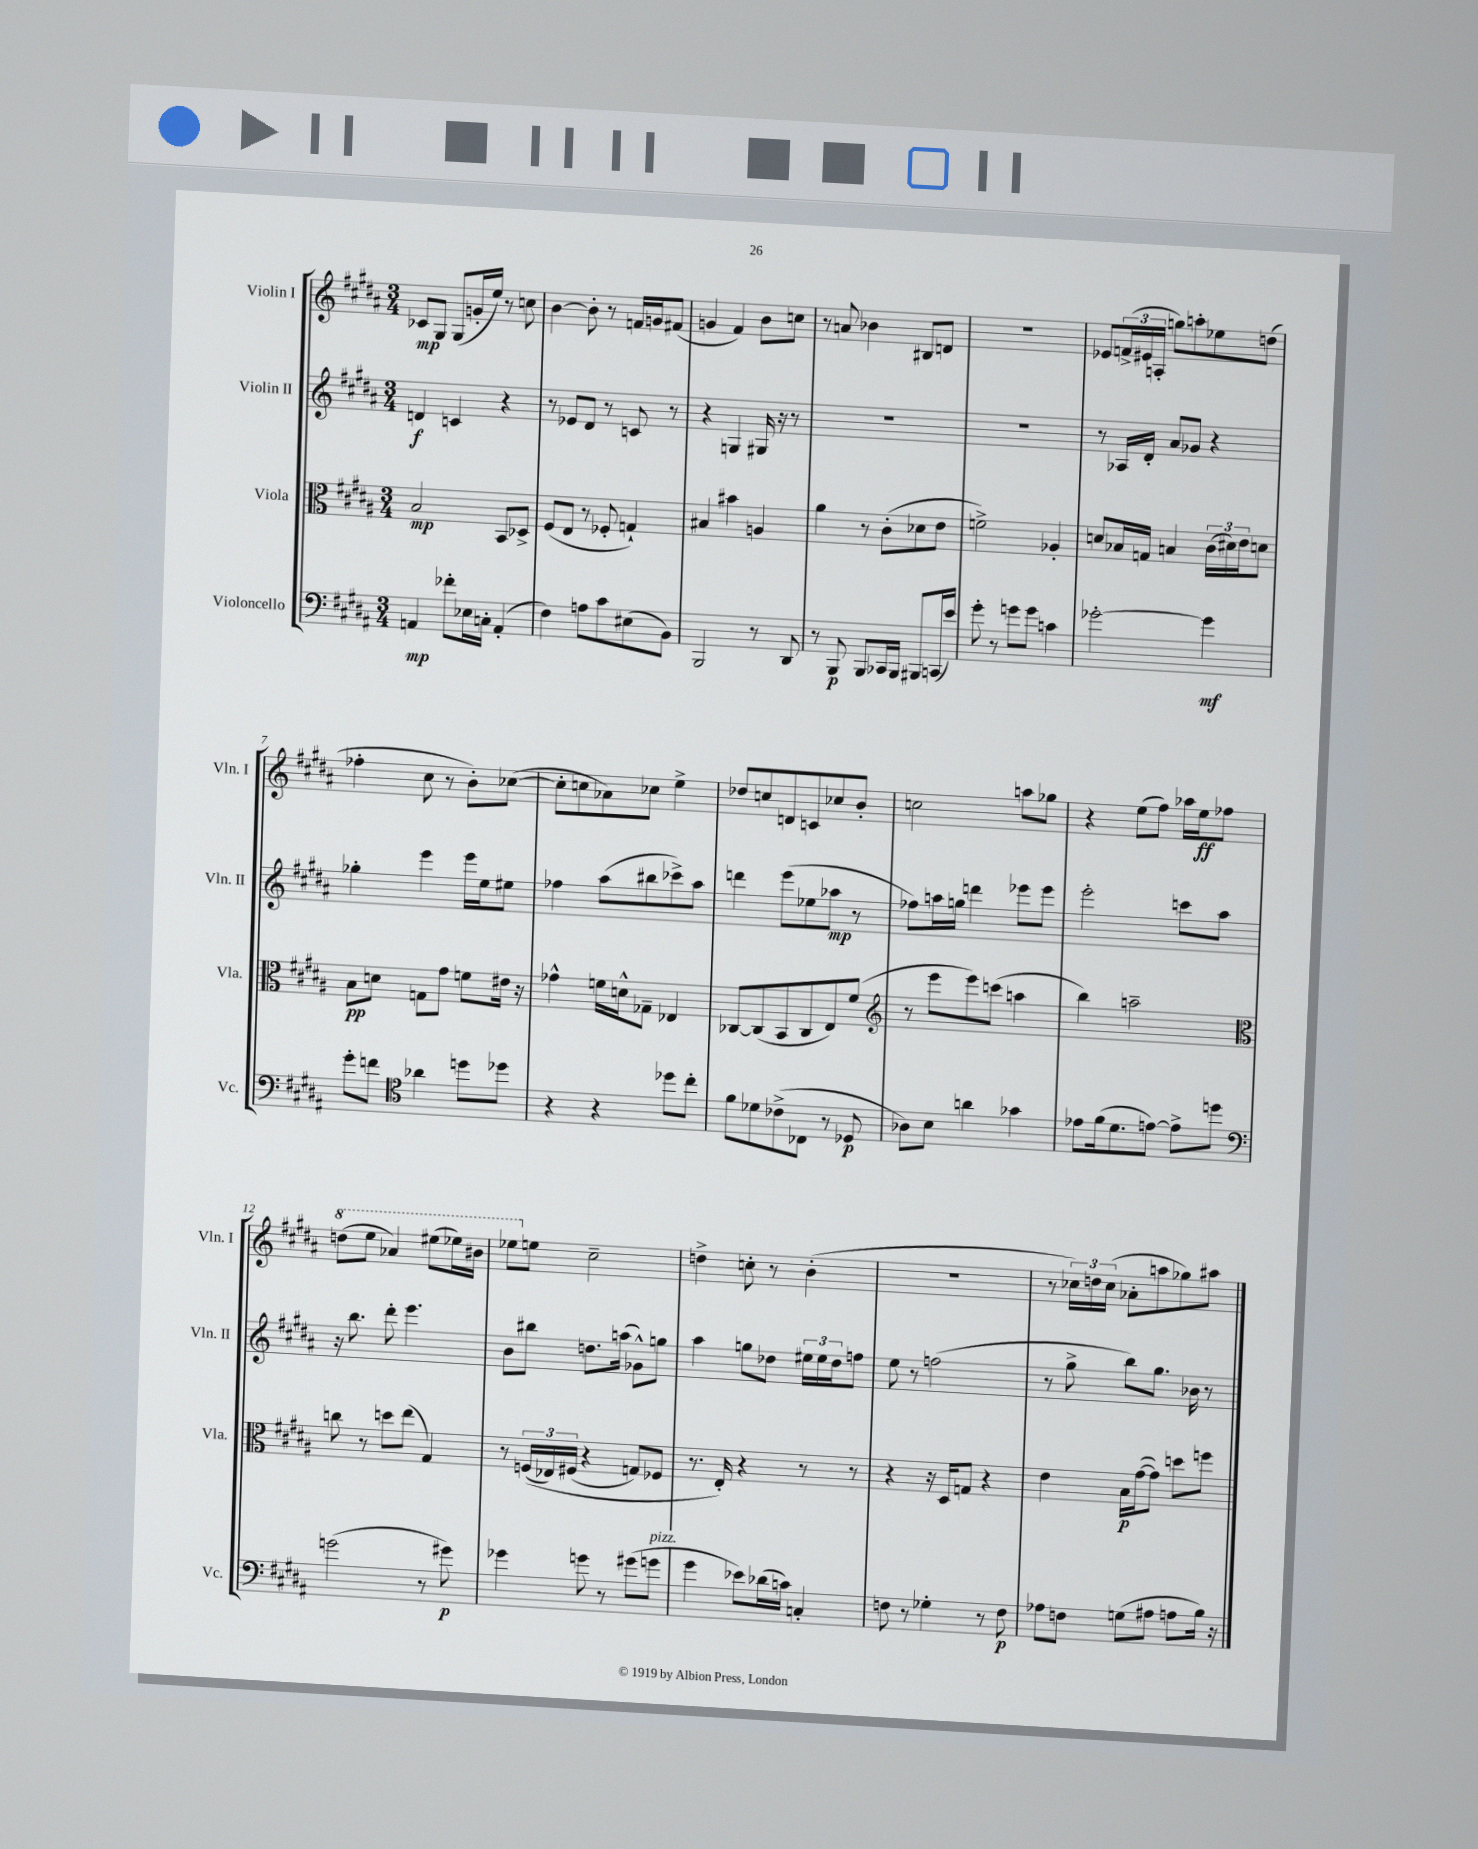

**kern	**kern	**kern	**kern
*staff4	*staff3	*staff2	*staff1
*clefF4	*clefC3	*clefG2	*clefG2
*k[f#c#g#d#a#]	*k[f#c#g#d#a#]	*k[f#c#g#d#a#]	*k[f#c#g#d#a#]
*M3/4	*M3/4	*M3/4	*M3/4
4AA	2B	4d	8c-
.	.	.	8G#
8f-'	.	4c	(8G#
16E-	.	.	16g'
16C'	.	.	16ee)
(4AA'	8BB	4r	8r
.	8D-^	.	8cc
=	=	=	=
4F#)	(8F#	8r	[4b
.	8E	8e-	.
8A	8r	8d#	8b']
8c#	8F-'	8r	8r
(8E#	4G`)	8c	16f
.	.	.	16g
8BB)	.	8r	(8f#
=	=	=	=
2BBB	4B#	4r	4g
.	4b#	4G	4f#)
8r	4A	16G#	8b
.	.	16r	.
8DD#	.	8r	8cc
=	=	=	=
8r	4a#	2.r	8r
8BBB	.	.	8a
8BBB	8r	.	4b-
16CC-	(8c#'	.	.
16BBB	.	.	.
8BBB#	8d-	.	8B#
(16CC	8e	.	8d
16e)	.	.	.
=	=	=	=
8g#'	2f^)	2.r	2.r
8r	.	.	.
8g	.	.	.
8g	.	.	.
4c	4A-'	.	.
=	=	=	=
[2g-'	8d	8r	8e-
.	16B-	16A-	(24f^
.	.	.	24e#
.	16G	16d#'	.
.	.	.	24A'
.	4B	8a#	8gg)
.	.	8g-	8aa'
4g-]	(24c#	4r	8ee-
.	24d#)	.	.
.	24e	.	.
.	8d	.	(8dd
=	=	=	=
8g#'	8B	4gg-'	4ff-'
8f	8d	.	.
*clefC4	*	*	*
4a-	8G	4eee	8cc#
.	8g#	.	8r
8dd	8f	16eee	8b')
.	.	16ee	.
8dd-	16e#	8ee#	([8cc-
.	16r	.	.
=	=	=	=
4r	4g-^^	4ff-	8cc-']
.	.	.	8cc
4r	16f	(8aa#	8a-)
.	16d^^	.	.
.	8G-~	8bb#	8cc-
8dd-	4E-	8ccc-^)	4ee^
8cc#'	.	8aa#	.
=	=	=	=
8f#	[8C-	4ddd	8dd-
8d-	(8C-]	.	8cc
(8c-^	8BB	(8eee	8d
8C-	8C-	8ee-	8c
8r	8E)	8aa-	8cc-
8D-	(8f#	8r	8b'
=	=	=	=
*	*clefG2	*	*
8A-)	8r	8ff-)	2cc
8B	8eee	16aa	.
.	.	16gg	.
4a	8eee)	4ddd	.
.	(8ccc	.	.
4g-	4aa	8eee-	8aa
.	.	8eee-	8gg-
=	=	=	=
8e-	4bb)	2eee'	4r
(16f#	.	.	.
8.d#	.	.	.
.	2aa~	.	(8ee
[8e)	.	.	8ff#)
8e^]	.	8ccc	16aa-
.	.	.	16ee
8dd	.	8aa#	8ff-
=	=	=	=
*clefF4	*clefC3	*	*
(2g	8cc	16r	(8ddd
.	.	8.bb	.
.	8r	.	8eee
.	8dd	8ddd#'	4aa-)
.	(8ee	4.eee	.
8r	4G#)	.	(8eee#
8g#)	.	.	16eee-)
.	.	.	16bb#
=	=	=	=
4g-	8r	8b	8eee-
.	&((24F	8bb#	8ee
.	24E-)	.	.
.	(24F#	.	.
8g	4r	8.dd	2cc#~
8r	.	.	.
.	.	(16aa	.
(8g#	8G)	8g-^^)	.
8g	8F-	8gg	.
=	=	=	=
4g#	8.r	4aa#	4dd^
.	16E'&)	.	.
8e-)	4r	8gg	8cc'
(16d-	.	8dd-	8r
16c)	.	.	.
4C'	8r	24ee#	(4b'
.	.	24ee#	.
.	.	24dd-	.
.	8r	8ff	.
=	=	=	=
8F	4r	8ee	2.r
8r	.	8r	.
4G-'	16r	(2ff	.
.	16D#	.	.
.	8G	.	.
8r	4r	.	.
8F	.	.	.
=	=	=	=
8A-	4e	8r	8r
8F	.	8gg#^	24cc-)
.	.	.	24dd
.	.	.	(24cc-
(8G	16B	8bb)	8a-'
.	([16g#	.	.
8A#	8g#])	8.gg#	8aa
8A	8dd	.	8gg-)
.	.	16b-	.
16B)	8ff	8r	8aa#
16r	.	.	.
==	==	==	==
*-	*-	*-	*-
